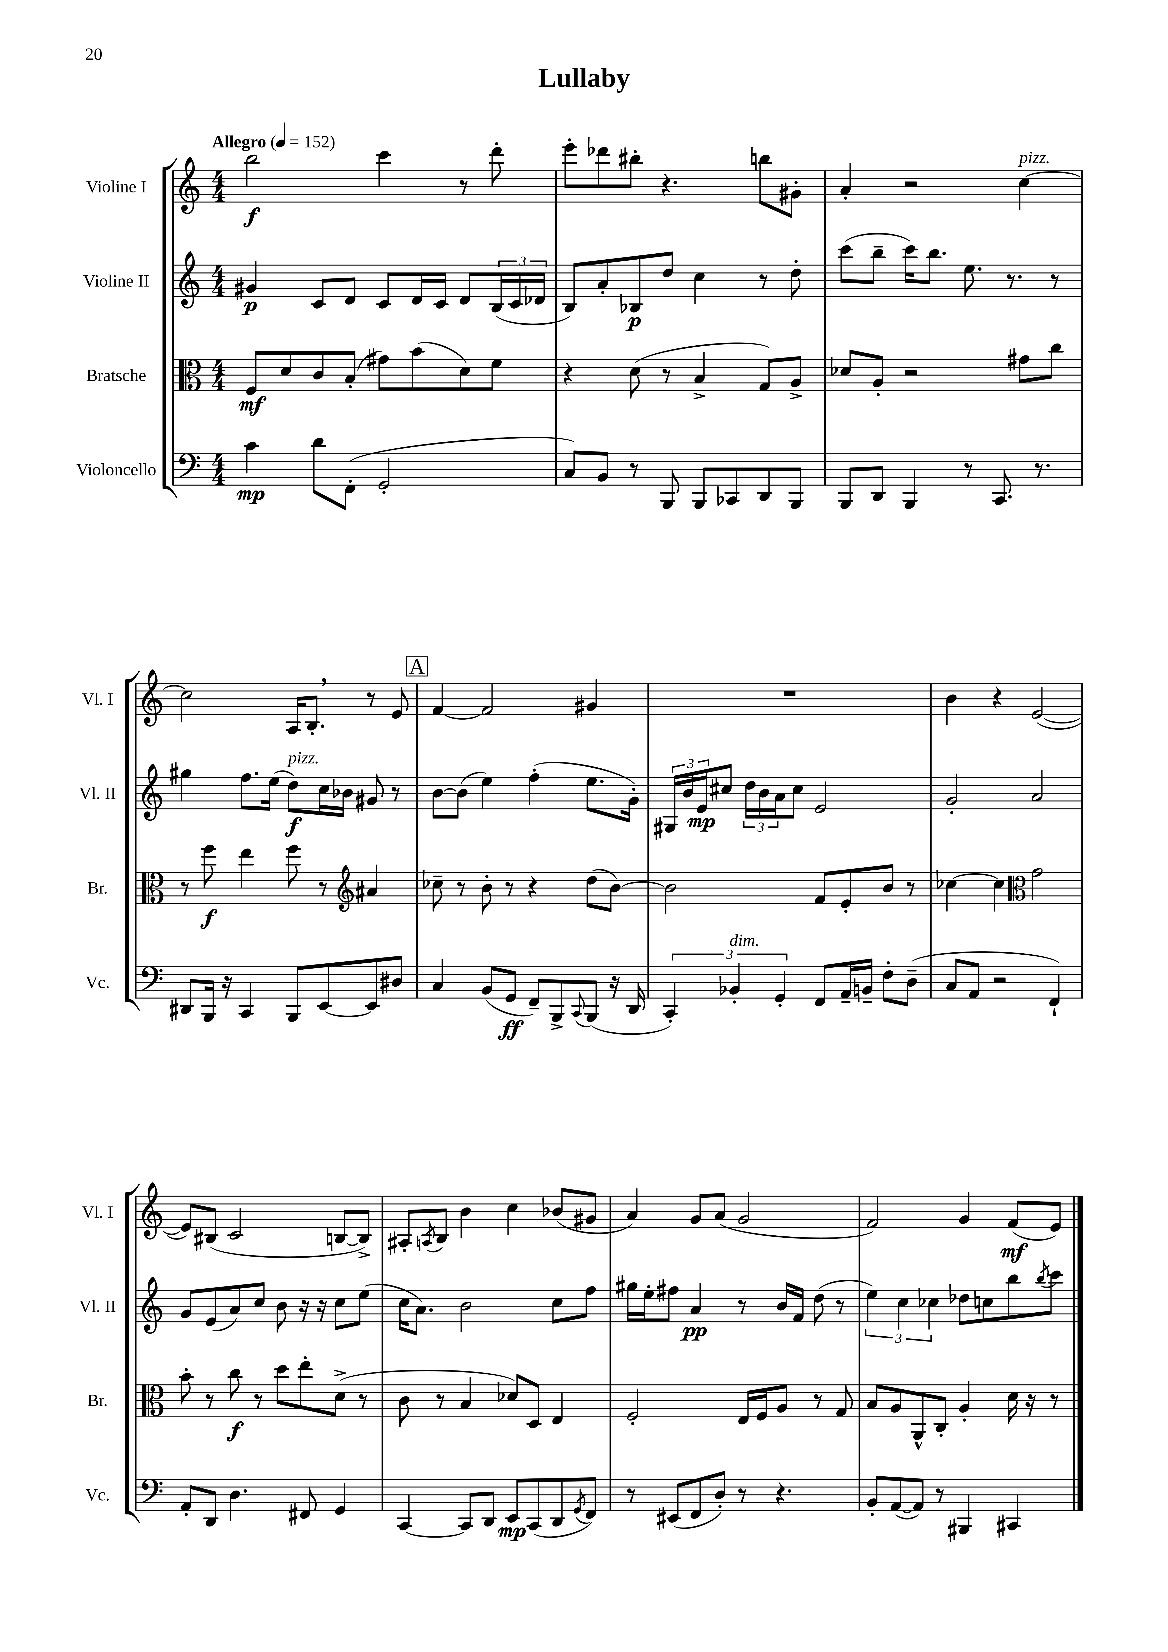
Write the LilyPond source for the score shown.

\header { title = "Lullaby" }
<<
\new StaffGroup <<
\new Staff = "s0" \with { instrumentName = "Violine I" shortInstrumentName = "Vl. I" } {
    \clef treble \key c \major \numericTimeSignature \time 4/4 \tempo "Allegro" 4 = 152
    b''2\f c'''4 r8 d'''8-. |
    e'''8-. des'''8 bis''8-. r4. b''8 gis'8-. |
    a'4-. r2 c''4~^\markup { \italic "pizz." } |
    c''2 a16 b8.-. \breathe r8 e'8 |
    \mark \markup { \box "A" } f'4~ f'2 gis'4 |
    R1 |
    b'4 r4 e'2~( |
    e'8) bis8( c'2 b8~ b8->) |
    ais8-. \acciaccatura { a8 } b8 b'4 c''4 bes'8( gis'8 |
    a'4) g'8 a'8( g'2 |
    f'2) g'4 f'8\mf( e'8) \bar "|." |
}
\new Staff = "s1" \with { instrumentName = "Violine II" shortInstrumentName = "Vl. II" } {
    \clef treble \key c \major \numericTimeSignature \time 4/4
    gis'4\p c'8 d'8 c'8 d'16 c'16 d'8 \tuplet 3/2 { b16( c'16 des'16 } |
    b8) a'8-. bes8\p d''8 c''4 r8 d''8-. |
    c'''8( b''8-- c'''16) b''8. e''8. r8. r8 |
    gis''4 f''8. e''16( d''8\f^\markup { \italic "pizz." }) c''16 bes'16 gis'8 r8 |
    \mark \markup { \box "A" } b'8~ b'8( e''4) f''4-.( e''8. g'16-.) |
    \tuplet 3/2 { gis16 b'16 e'16\mp } cis''8 \tuplet 3/2 { d''16 b'16 a'16 } cis''8 e'2 |
    g'2-. a'2 |
    g'8 e'8( a'8) c''8 b'8 r16 r16 c''8 e''8( |
    c''16 a'8.) b'2 c''8 f''8 |
    gis''16 e''16-. fis''8 a'4\pp r8 b'16 f'16 d''8( r8 |
    \tuplet 3/2 { e''4) c''4 ces''4 } des''8 c''8 b''8 \acciaccatura { b''8 } c'''8 \bar "|." |
}
\new Staff = "s2" \with { instrumentName = "Bratsche" shortInstrumentName = "Br." } {
    \clef alto \key c \major \numericTimeSignature \time 4/4
    f8\mf d'8 c'8 b8-.( gis'8) b'8( d'8) f'8 |
    r4 d'8( r8 b4-> g8) a8-> |
    des'8 a8-. r2 gis'8 c''8 |
    r8 f''8\f e''4 f''8 r8 \clef treble ais'4 |
    \mark \markup { \box "A" } ces''8-- r8 b'8-. r8 r4 d''8( b'8~) |
    b'2 f'8 e'8-. b'8 r8 |
    ces''4~ ces''4 \clef alto g'2 |
    b'8-. r8 c''8\f r8 d''8 e''8-. d'8->( r8 |
    c'8 r8 b4 des'8) d8 e4 |
    f2-. e16 f16 a8 r8 g8 |
    b8 a8 a,8-^ c8-. a4-. d'16 r16 r8 \bar "|." |
}
\new Staff = "s3" \with { instrumentName = "Violoncello" shortInstrumentName = "Vc." } {
    \clef bass \key c \major \numericTimeSignature \time 4/4
    c'4\mp d'8 f,8-.( g,2-. |
    c8) b,8 r8 b,,8 b,,8 ces,8 d,8 b,,8 |
    b,,8 d,8 b,,4 r8 c,8. r8. |
    dis,8 b,,16 r16 c,4 b,,8 e,8~ e,8 dis8 |
    \mark \markup { \box "A" } c4 b,8( g,8\ff f,8--) b,,8-> \appoggiatura { c,8 } b,,8( r16 d,16 |
    \tuplet 3/2 { c,4-.) bes,4-.^\markup { \italic "dim." } g,4-. } f,8 a,16-- b,16-- f8-. d8--( |
    c8 a,8 r2 f,4-!) |
    a,8-. d,8 d4. fis,8 g,4 |
    c,4~ c,8 d,8 e,8\mp c,8( d,8 \acciaccatura { g,8 } f,8) |
    r8 eis,8( f,8 d8-.) r8 r4. |
    b,8-. a,8~( a,8) r8 bis,,4 cis,4 \bar "|." |
}
>>
>>
\layout { \context { \Score \remove "Bar_number_engraver" } }
